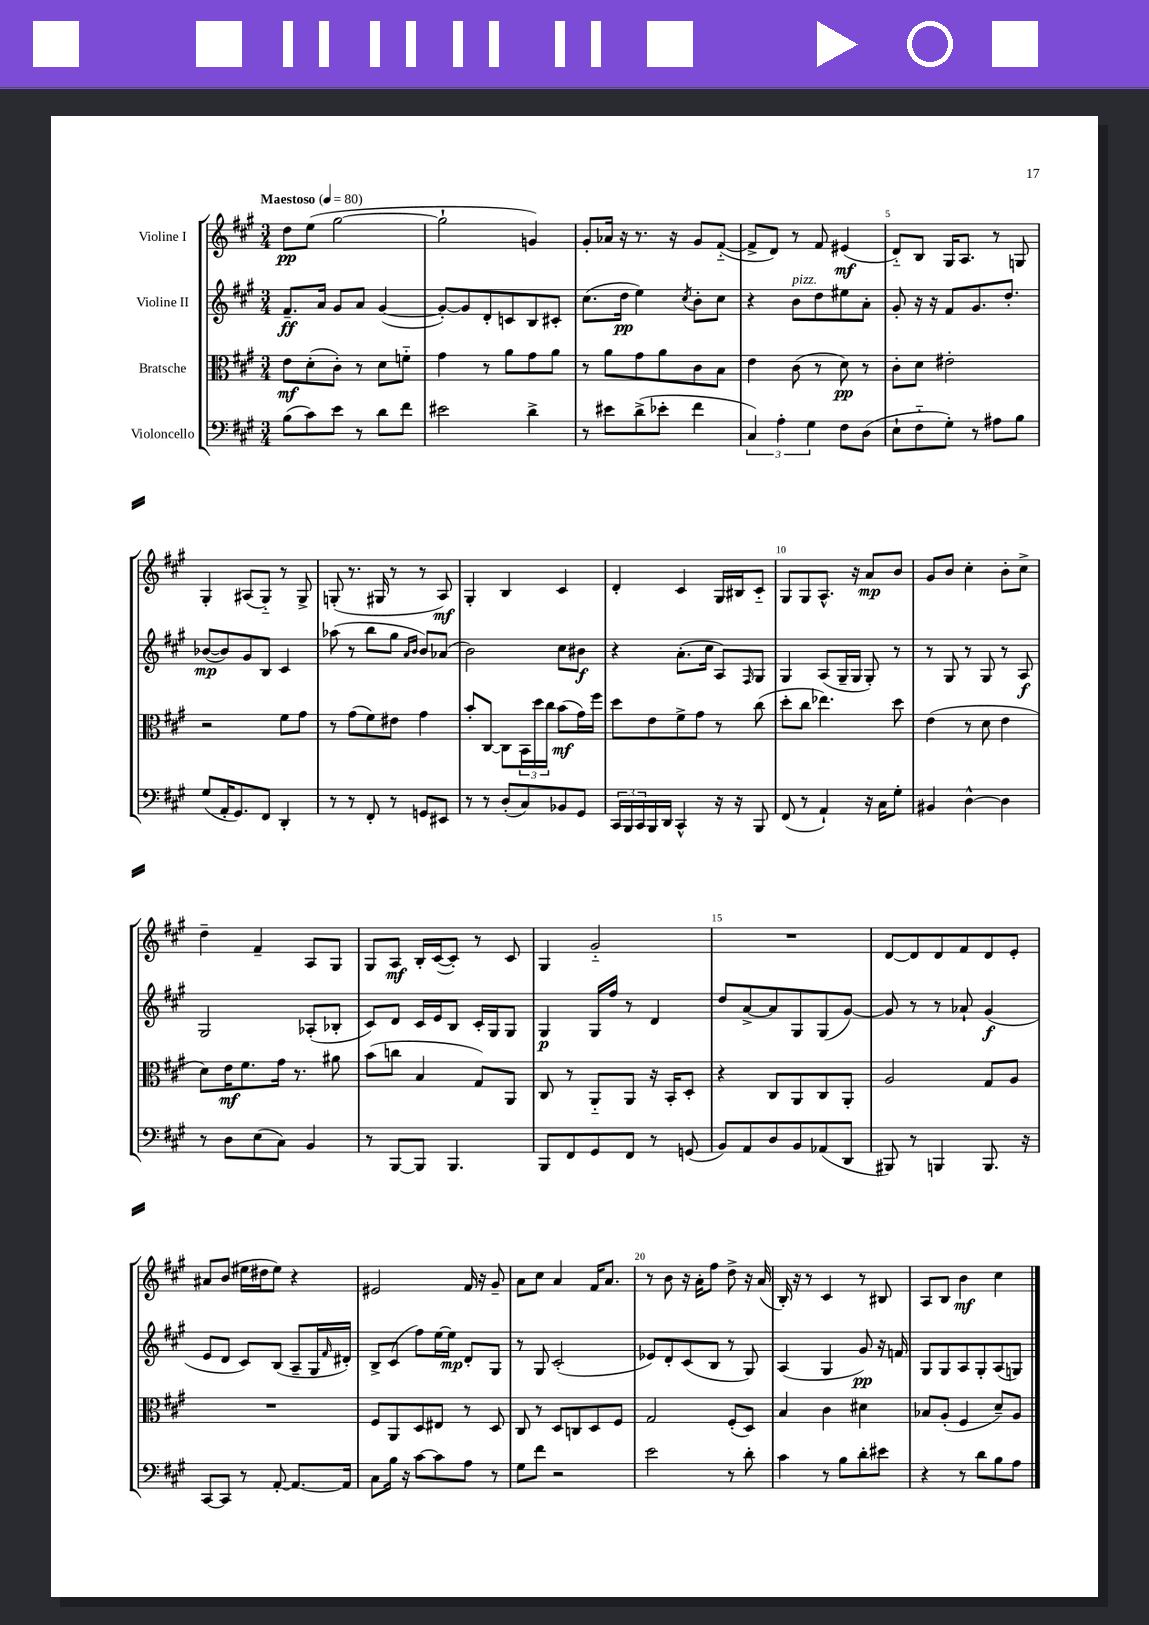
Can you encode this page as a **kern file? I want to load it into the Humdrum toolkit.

**kern	**kern	**dynam	**kern	**dynam	**kern	**dynam
*part4	*part3	*part3	*part2	*part2	*part1	*part1
*staff4	*staff3	*staff3	*staff2	*staff2	*staff1	*staff1
*I"Violoncello	*I"Bratsche	*	*I"Violine II	*	*I"Violine I	*
*clefF4	*clefC3	*	*clefG2	*	*clefG2	*
*k[f#c#g#]	*k[f#c#g#]	*	*k[f#c#g#]	*	*k[f#c#g#]	*
*M3/4	*M3/4	*	*M3/4	*	*M3/4	*
*MM80	*MM80	*	*MM80	*	*MM80	*
=1	=1	=1	=1	=1	=1	=1
!	!	!	!	!	!LO:TX:a:B:t=Maestoso	!
(8B\L	8e\L	mf	8.f#~/L	ff	8dd\L	pp
8c#\)	(8d'\	.	.	.	(8ee\J	.
.	.	.	16a/Jk	.	.	.
8e\J	8c#'\J)	.	8g#/L	.	[2gg#\	.
8r	8r	.	8a/J	.	.	.
8d\L	8d\L	.	([4g#/	.	.	.
8f#\J	8fn\J	.	.	.	.	.
=2	=2	=2	=2	=2	=2	=2
2e#X\	4g#\	.	8g#'/L_)	.	2gg#`\]	.
.	.	.	8g#/]	.	.	.
.	8r	.	8d'/	.	.	.
.	8a\L	.	8cn/	.	.	.
4d^\	8g#\	.	8B/	.	4gn/)	.
.	8a\J	.	8c#X'/J	.	.	.
=3	=3	=3	=3	=3	=3	=3
8r	8r	.	(8.cc#\L	.	8g#'/L	.
8e#X\L	8a\L	.	.	.	16a-X/Jk	.
.	.	.	16dd\Jk	pp	16r	.
(8d^\	8g#\	.	4ee\)	.	8.r	.
8e-X'\J	8a\	.	.	.	.	.
.	.	.	.	.	16r	.
.	.	.	8qcc#/	.	.	.
4f#\	8c#\	.	8b'\L	.	8g#/L	.
.	8B\J	.	8cc#\J	.	([8f#/J	.
=4	=4	=4	=4	=4	=4	=4
6C#/)	4e\	.	4r	.	8f#^/L]	.
.	.	.	.	.	8d/J)	.
6A'\	.	.	.	.	.	.
!	!	!	!LO:TX:a:i:t=pizz.	!	!	!
.	(8c#\	.	8b\L	.	8r	.
6G#\	.	.	.	.	.	.
.	8r	.	8dd\	.	8f#/	.
8F#\L	8d\)	pp	8ee#X\	.	(4e#X/	mf
(8D\J	8r	.	8a'\J	.	.	.
=5	=5	=5	=5	=5	=5	=5
8E`\L	8c#'\L	.	8g#'/	.	8d/L)	.
8F#\	8d\J	.	16r	.	8B/J	.
.	.	.	16r	.	.	.
8G#'\J)	2e#X'\	.	8f#/L	.	16G#/KL	.
.	.	.	.	.	8.A/J	.
8r	.	.	8.g#/	.	.	.
8A#X\L	.	.	.	.	8r	.
.	.	.	8.dd'/J	.	.	.
8B\J	.	.	.	.	8Gn/	.
!!LO:LB:g=z
=6	=6	=6	=6	=6	=6	=6
(8G#/L	2r	.	([8b-X/L	mp	4G#'/	.
16AA'/K	.	.	8b-/])	.	.	.
8.GG#/)	.	.	.	.	.	.
.	.	.	8g#/	.	(8A#X/L	.
8FF#/J	.	.	8B/J	.	8G#/J)	.
4DD'/	8f#\L	.	4c#/	.	8r	.
.	8g#\J	.	.	.	8G#^/	.
=7	=7	=7	=7	=7	=7	=7
8r	8r	.	(8aa-X\	.	(8Gn'/	.
8r	(8g#\L	.	8r	.	8.r	.
8FF#'/	8f#\)	.	8bb\L	.	.	.
.	.	.	.	.	16G#X/	.
8r	8e#X\J	.	8gg#\J	.	8r	.
.	.	.	16qqa/LL	.	.	.
.	.	.	16qqb/JJ	.	.	.
8GGn/L	4g#\	.	8b/L)	.	8r	.
8EE#X/J	.	.	(8a-X/J	.	8A/)	mf
=8	=8	=8	=8	=8	=8	=8
8r	8b'/L	.	2b\)	.	4G#'/	.
8r	[8C#/J	.	.	.	.	.
(8D'/L	8C#\L]	.	.	.	4B/	.
8C#/)	24BB\L	.	.	.	.	.
.	24dd\	.	.	.	.	.
.	24cc#\JJ	.	.	.	.	.
8BB-X/	(8b\L	mf	8cc#\L	.	4c#/	.
8GG#/J	16g#\L)	.	8b#X\J	f	.	.
.	16ff#\JJ	.	.	.	.	.
=9	=9	=9	=9	=9	=9	=9
24CC#/LL	8dd\L	.	4r	.	4d'/	.
24BBB/	.	.	.	.	.	.
24CC#/	.	.	.	.	.	.
16BBB/	8e\	.	.	.	.	.
16DD/JJ	.	.	.	.	.	.
4CC#^^/	8f#^\	.	(8.a'\L	.	4c#/	.
.	8g#\J	.	.	.	.	.
.	.	.	16cc#\Jk	.	.	.
16r	8r	.	8A/L)	.	16G#/LL	.
16r	.	.	.	.	16B#X/J	.
.	.	.	16qqF#/	.	.	.
8BBB/	(8cc#\	.	8G#/J	.	8c#/J	.
=10	=10	=10	=10	=10	=10	=10
(8FF#/	8dd'\L	.	4G#/	.	8G#/L	.
8r	8cc#\J	.	.	.	8G#/	.
4AA`/)	4.ee-X\)	.	(8A/L	.	8.A^^/J	.
.	.	.	16G#~/L	.	.	.
.	.	.	16G#/JJ	.	16r	.
16r	.	.	8G#'/)	.	8a/L	mp
16C#\KL	.	.	.	.	.	.
8G#'\J	8dd\	.	8r	.	8b/J	.
=11	=11	=11	=11	=11	=11	=11
4BB#X/	(4e\	.	8r	.	8g#/L	.
.	.	.	8G#/	.	8b/J	.
[4D^^\	8r	.	8r	.	4cc#'\	.
.	8d\	.	8G#/	.	.	.
4D\]	4e\	.	8r	.	8b'\L	.
.	.	.	8A/	f	8cc#^\J	.
!!LO:LB:g=z
=12	=12	=12	=12	=12	=12	=12
8r	8d\L)	.	2G#/	.	4dd~\	.
8D\L	16e\K	mf	.	.	.	.
.	8.f#\	.	.	.	.	.
(8E\	.	.	.	.	4f#~/	.
8C#\J)	16g#\Jk	.	.	.	.	.
.	8.r	.	.	.	.	.
4BB/	.	.	(8A-X'/L	.	8A/L	.
.	8a#X\	.	8B-X'/J	.	8G#/J	.
=13	=13	=13	=13	=13	=13	=13
8r	(8b\L	.	8c#/L)	.	8G#/L	.
[8BBB/L	8ccn\J	.	8d/J	.	8A/J	mf
8BBB/J]	4B/	.	16c#/LL	.	16B'/LL	.
.	.	.	16e/J	.	([16c#/J	.
4.BBB/	.	.	8B/J	.	8c#'/J])	.
.	8G#/L)	.	16c#'/LL	.	8r	.
.	.	.	16G#/J	.	.	.
.	8AA/J	.	8G#/J	.	8c#/	.
=14	=14	=14	=14	=14	=14	=14
8BBB/L	8C#/	.	4G#/	p	4G#/	.
8FF#/	8r	.	.	.	.	.
8GG#/	8AA/L	.	16G#/LL	.	2g#/	.
.	.	.	16ff#/JJ	.	.	.
8FF#/J	8AA/J	.	8r	.	.	.
8r	16r	.	4d/	.	.	.
.	16BB'/KL	.	.	.	.	.
(8GGn/	8D'/J	.	.	.	.	.
=15	=15	=15	=15	=15	=15	=15
8BB/L)	4r	.	8dd/L	.	2.r	.
8AA/	.	.	[8a^/	.	.	.
8D/	8C#/L	.	8a/]	.	.	.
8BB/	8AA/	.	8G#/	.	.	.
(8AA-X/	8C#/	.	(8G#/	.	.	.
8DD/J	8AA'/J	.	[8g#/J)	.	.	.
=16	=16	=16	=16	=16	=16	=16
8BBB#X/)	2A/	.	8g#/]	.	[8d/L	.
8r	.	.	8r	.	8d/]	.
4BBBn/	.	.	8r	.	8d/	.
.	.	.	8a-X`/	.	8f#/	.
8.BBB/	8G#/L	.	(4g#/	f	8d/	.
.	8A/J	.	.	.	8e'/J	.
16r	.	.	.	.	.	.
!!LO:LB:g=z
=17	=17	=17	=17	=17	=17	=17
[8CC#/L	2.r	.	8e/L	.	8a#X/L	.
8CC#/J]	.	.	8d/J	.	(8b/J	.
8r	.	.	8c#/L)	.	16ee#X\LL	.
.	.	.	.	.	16dd#X\J	.
[8AA'/	.	.	(8B/J	.	8ee#\J)	.
8.AA/L_	.	.	8A~/L	.	4r	.
.	.	.	16G#/L	.	.	.
.	.	.	16qqf#/	.	.	.
16AA/Jk]	.	.	16d#X'/JJ)	.	.	.
=18	=18	=18	=18	=18	=18	=18
8C#\L	8F#/L	.	8B^/L	.	2e#X/	.
16B\Jk	8AA/	.	(8c#/J	.	.	.
16r	.	.	.	.	.	.
[8c#\L	8D/	.	8ff#\L)	.	.	.
8c#\]	8E#X/J	.	[16ee\L	.	.	.
.	.	.	16ee\JJ]	mp	.	.
8A\J	8r	.	8d'/L	.	16f#/	.
.	.	.	.	.	16r	.
8r	8D/	.	8G#/J	.	8g#~/	.
=19	=19	=19	=19	=19	=19	=19
8G#\L	8C#/	.	8r	.	8a\L	.
8f#\J	8r	.	8G#/	.	8cc#\J	.
2r	8D/L	.	(2c#'/	.	4a/	.
.	8Cn/	.	.	.	.	.
.	8D/	.	.	.	16f#/KL	.
.	.	.	.	.	8.a/J	.
.	8F#/J	.	.	.	.	.
=20	=20	=20	=20	=20	=20	=20
2e\	2G#/	.	8e-X/L)	.	8r	.
.	.	.	8d'/	.	8b\	.
.	.	.	(8c#/	.	16r	.
.	.	.	.	.	16a'\KL	.
.	.	.	8B/J	.	8ff#\J	.
8r	(8F#'/L	.	8r	.	8dd^\	.
8d'\	8D/J)	.	8G#/)	.	16r	.
.	.	.	.	.	(16a/	.
=21	=21	=21	=21	=21	=21	=21
4c#\	4B/	.	(4A/	.	16B'/)	.
.	.	.	.	.	16r	.
.	.	.	.	.	8r	.
8r	4c#\	.	4G#/	.	4c#/	.
8B\L	.	.	.	.	.	.
8d'\	4d#X\	.	8g#/)	pp	8r	.
8e#X\J	.	.	16r	.	8B#X/	.
.	.	.	16fn/	.	.	.
=22	=22	=22	=22	=22	=22	=22
4r	8B-X/L	.	8G#/L	.	8A/L	.
.	(8A'/J	.	8G#/	.	8B/J	.
8r	4F#/	.	8A/	.	4b\	mf
8d\L	.	.	8G#'/	.	.	.
8B\	8d~/L)	.	(8A/	.	4cc#\	.
8A\J	8A/J	.	8Gn/J)	.	.	.
==	==	==	==	==	==	==
*-	*-	*-	*-	*-	*-	*-
